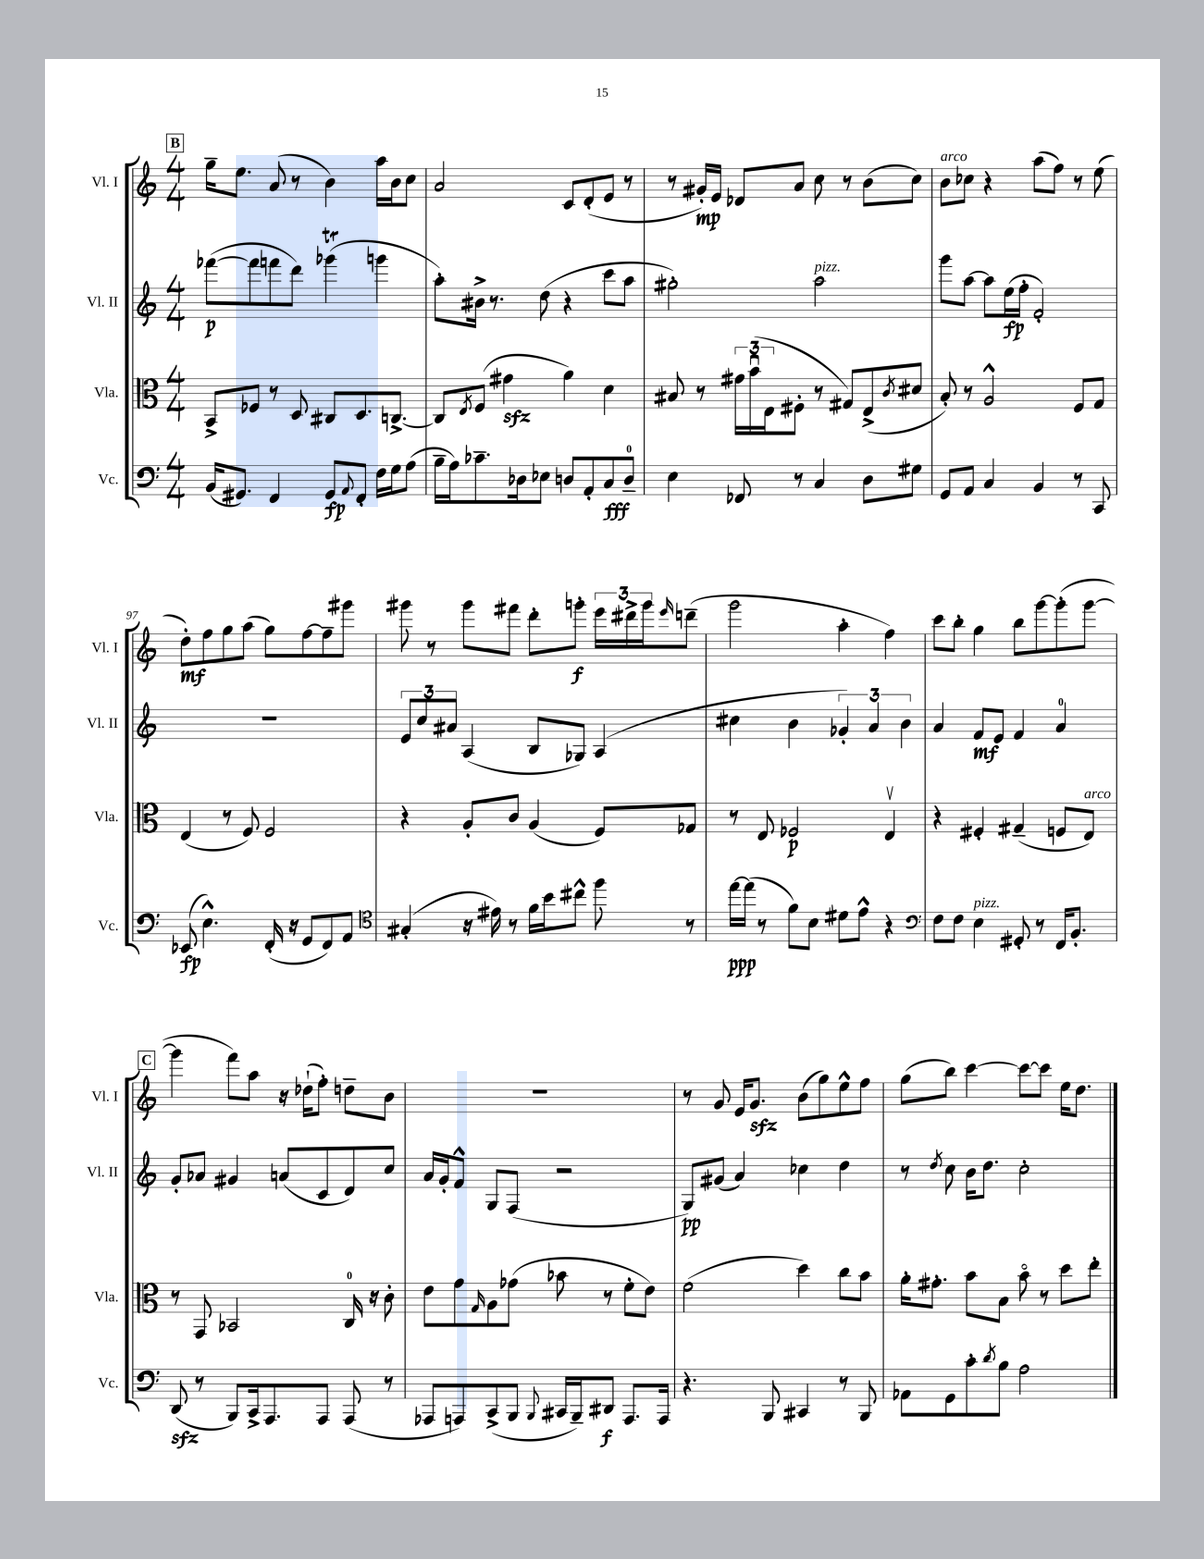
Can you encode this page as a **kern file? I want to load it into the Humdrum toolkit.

**kern	**kern	**kern	**kern
*staff4	*staff3	*staff2	*staff1
*clefF4	*clefC3	*clefG2	*clefG2
*k[]	*k[]	*k[]	*k[]
*M4/4	*M4/4	*M4/4	*M4/4
(16BB	8BB^	([8fff-	16gg~
8.GG#)	.	.	8.ee
.	8F-	8fff-]	.
4FF	8r	8fff	(8a
.	8D	8ddd)	8r
8GG#	8C#	(4ggg-	4b)
8qqAA	.	.	.
8FF'	8.D	.	.
16F	.	4ggg	16aa
16G	[8.C^	.	16b
(8A	.	.	8cc
=	=	=	=
16B~	8C]	8aa')	2a
16A)	.	.	.
.	8qE	.	.
8.c-~	(8F	16b#^	.
.	.	8.r	.
.	4g#	.	.
16D-	.	.	.
8E-	.	(8dd	.
8D	4a)	4r	8c
8AA'	.	.	(8d'
8C	4d	8ccc	8e
8D~	.	8aa	8r
=	=	=	=
4E	8B#	2gg#')	8r
.	8r	.	16g#')
.	.	.	16e
8FF-	24g#	.	8d-
.	(24bu	.	.
.	24E	.	.
8r	8F#'	.	8a
4C	8r	2aa	8cc
.	8G#)	.	8r
8D	(8E^	.	(8b
.	8qc	.	.
8G#	8d#	.	8cc)
=	=	=	=
8GG	8B')	8ggg	8b
8AA	8r	[8aa	8cc-
4C	2A^^	8aa]	4r
.	.	(16ee	.
.	.	16ff'	.
4BB	.	2f')	(8aa
.	.	.	8ff)
8r	8F	.	8r
8CC	8G	.	(8ee
=	=	=	=
(8EE-	(4E	1r	8dd')
4.E^^)	.	.	8ff
.	8r	.	8gg
.	8F)	.	(8aa
(16FF'	2F	.	8gg)
16r	.	.	.
8GG	.	.	[8ff
8FF)	.	.	8ff~]
8AA	.	.	8ggg#
=	=	=	=
*clefC4	*	*	*
(4G#'	4r	12e	8ggg#
.	.	12cc	.
.	.	.	8r
.	.	12a#	.
16r	8A'	(4A	8ggg#
16e#)	.	.	.
8r	8c	.	8fff#
16f	(4A	8B	8ddd'
16b	.	.	.
8cc#^^	.	8G-)	8ggg'
8ff	8F)	(4A	24eee
.	.	.	24ddd#^
.	.	.	24ggg
.	.	.	16qqeee
8r	8G-	.	(8ddd~
=	=	=	=
[16ee	8r	4cc#	2ggg
(16ee]	.	.	.
8r	8E	.	.
8f)	2F-	4b	.
8B	.	.	.
8d#	.	6g-')	4aa'
8e^^	.	.	.
.	.	6a	.
4r	4Ev	.	4ff)
.	.	6b	.
=	=	=	=
*clefF4	*	*	*
8F	4r	4a	8ccc
8F	.	.	8bb'
4E	4F#'	8f	4gg
.	.	8e	.
8GG#'	(4G#~	4f	8bb
8r	.	.	[8ggg
16FF	8F	4a	(8ggg']
8.BB'	.	.	.
.	8E)	.	[8ggg
=	=	=	=
(8DD	8r	8g'	4ggg]
8r	8GG	8a-	.
8BBB)	2BB-	4g#	8fff)
16CC^	.	.	8aa
8.AAA	.	.	.
.	.	(8a	16r
.	.	.	(16dd-`
8AAA	.	8c	8ff')
(8AAA	16C	8d)	8dd~
.	16r	.	.
8r	8c'	8cc	8b
=	=	=	=
8AAA-	8e	16a	1r
.	.	16g'	.
8AAA)	8g	8f^^	.
.	16qqG	.	.
(8CC^	8A	8G	.
8BBB	(8g-	(8F	.
8qqBBB	.	.	.
16CC#	8b-	2r	.
16BBB~)	.	.	.
8DD#	8r	.	.
8.AAA	8f'	.	.
.	8e)	.	.
16AAA	.	.	.
=	=	=	=
4.r	(2f	8G)	8r
.	.	(8g#	8g
.	.	4a)	16e
.	.	.	8.g
8BBB	.	.	.
4CC#	4dd)	4cc-	(8b
.	.	.	8gg)
8r	8cc	4dd	8ee^^
8BBB	8b	.	8ff
=	=	=	=
8AA-	16a'	8r	(8gg
.	8.g#'	.	.
.	.	8qdd	.
8GG	.	8cc	8bb)
8c'	8b	16b	[4ccc
.	.	8.dd	.
8qd	.	.	.
8B	8B	.	.
2A	8bo	2cc'	8ccc_
.	8r	.	8ccc]
.	8dd	.	16ee
.	.	.	8.dd
.	8ee'	.	.
==	==	==	==
*-	*-	*-	*-
